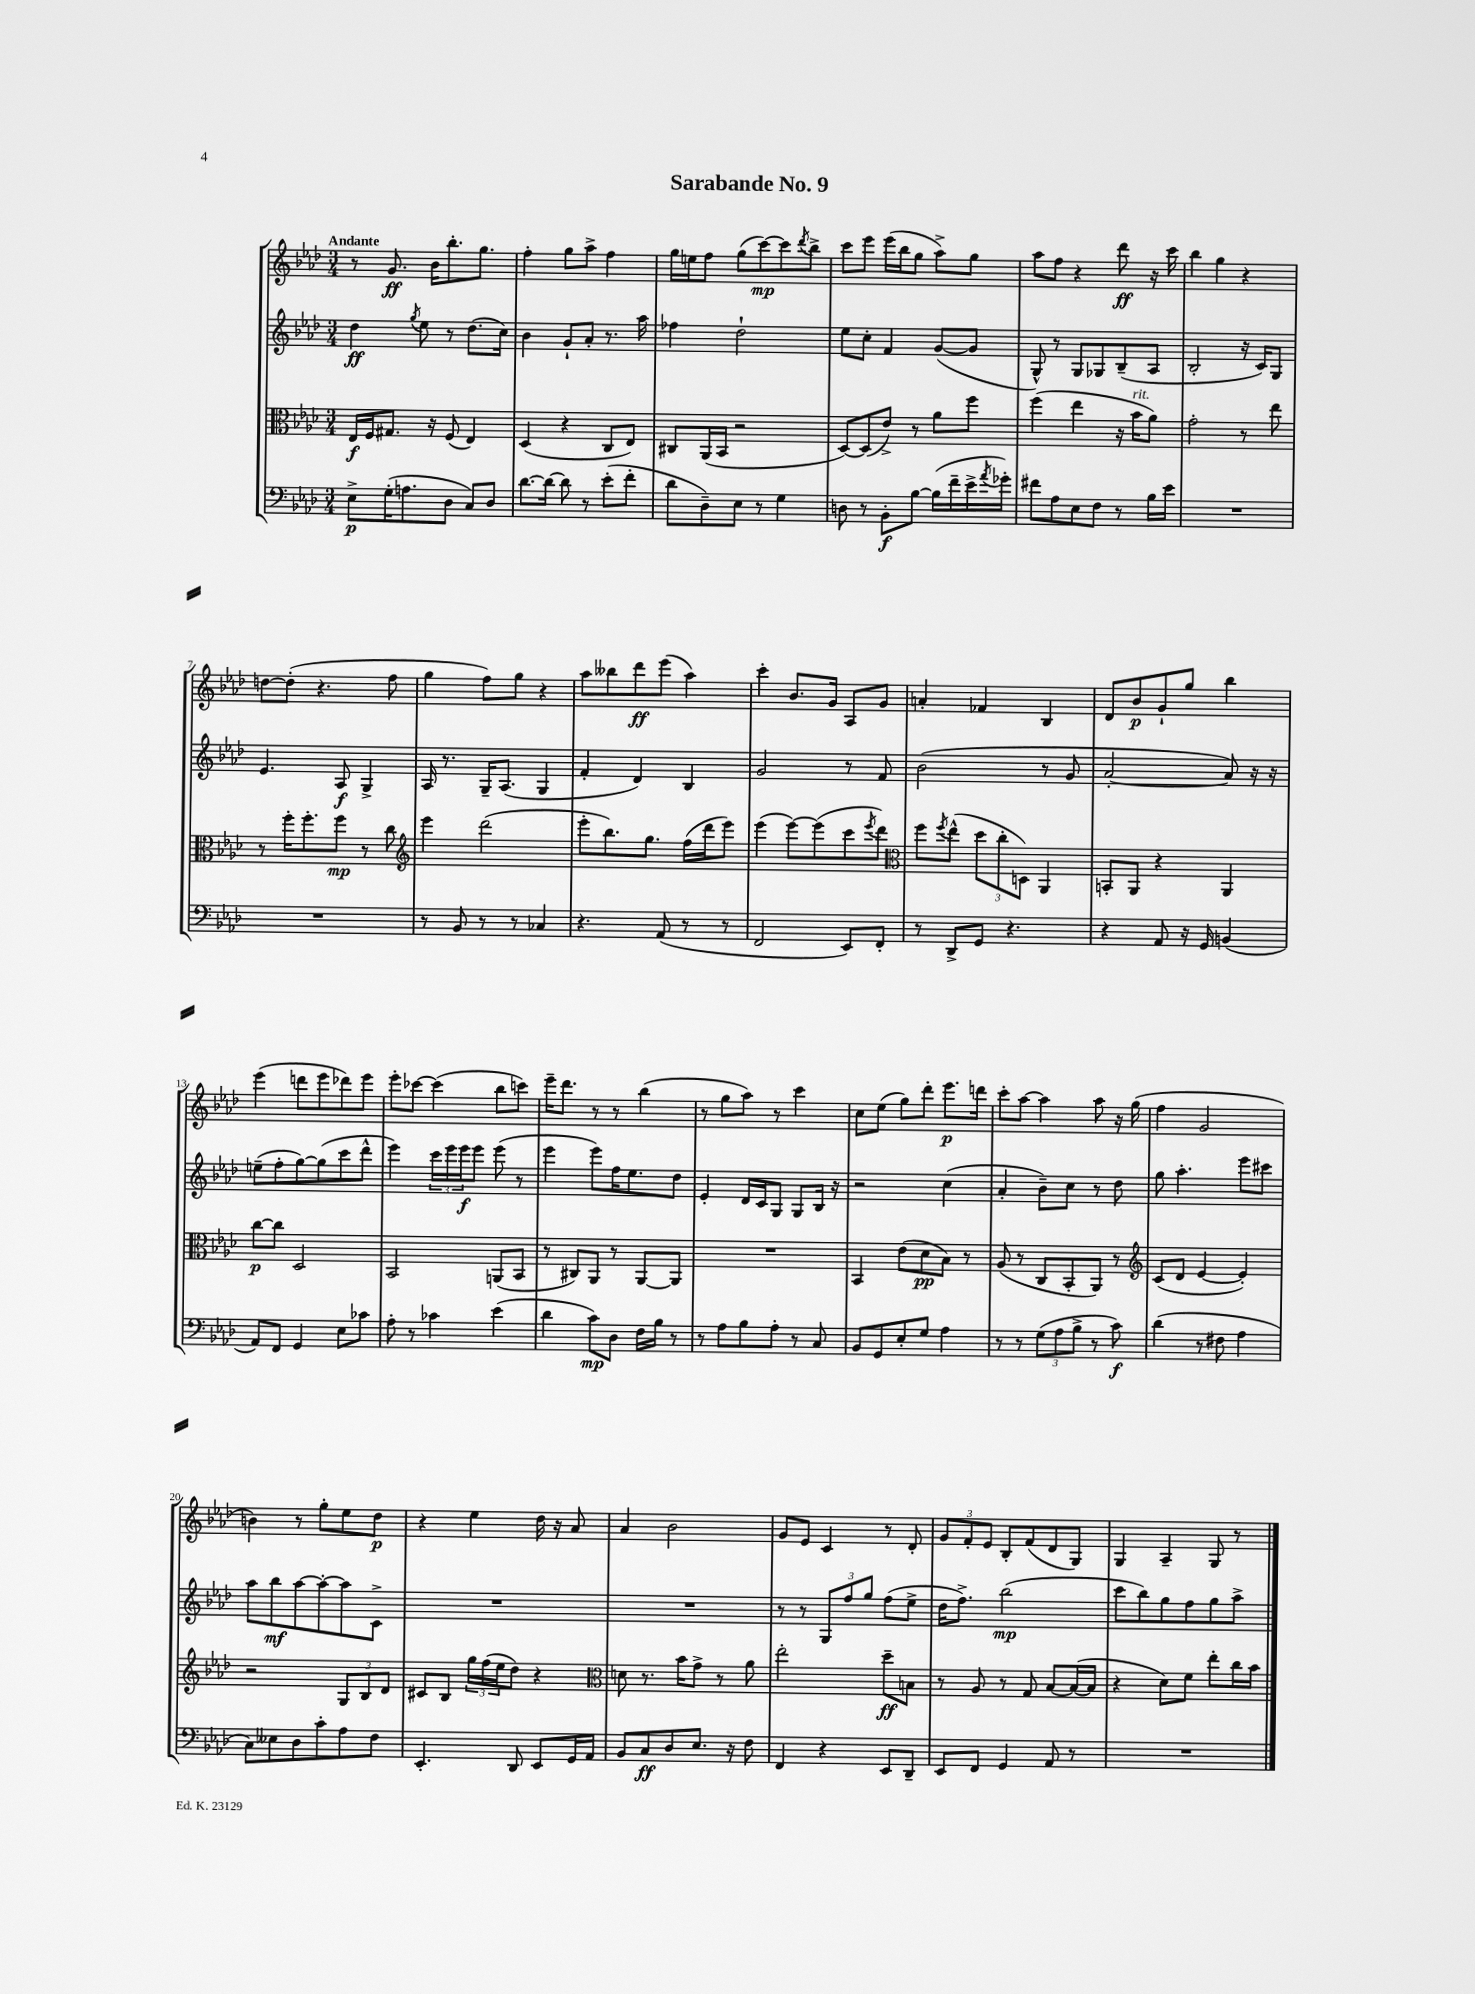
\header { title = "Sarabande No. 9" }
<<
\new StaffGroup <<
\new Staff = "s0" {
    \clef treble \key aes \major \numericTimeSignature \time 3/4 \tempo "Andante"
    r8 g'8.\ff bes'16 bes''8.-. g''8. |
    f''4-. g''8 aes''8-> f''4 |
    g''16 e''16 f''8 g''8( c'''8~\mp) c'''8 \acciaccatura { des'''8 } bes''8-> |
    c'''8 ees'''8 ees'''16( bes''16 g''8 aes''8->) g''8 |
    aes''8 f''8 r4 des'''8\ff r16 c'''16 |
    bes''4 g''4 r4 |
    d''8~ d''8-.( r4. f''8 |
    g''4 f''8) g''8 r4 |
    aes''8 beses''8 des'''8\ff ees'''8( aes''4) |
    c'''4-. bes'8. g'16 aes8 g'8 |
    a'4-. fes'4 bes4 |
    des'8 bes'8\p g'8-! g''8 bes''4 |
    ees'''4( d'''8 ees'''8 des'''8) ees'''8 |
    ees'''8-. ces'''8~ ces'''4( bes''8 c'''8) |
    ees'''16-- des'''8. r8 r8 bes''4( |
    r8 g''8 aes''8) r8 c'''4 |
    c''8 ees''8( g''8) des'''8-. ees'''8.\p d'''16 |
    c'''8-. aes''8~ aes''4 aes''8 r16 g''16( |
    f''4 g'2 |
    b'4) r8 g''8-. ees''8 des''8\p |
    r4 ees''4 des''16 r16 aes'8 |
    aes'4 bes'2 |
    g'8 ees'8 c'4 r8 des'8-. |
    \tuplet 3/2 { g'8 f'8-. ees'8 } bes8-. f'8( des'8 g8) |
    g4 aes4-- g8 r8 \bar "|." |
}
\new Staff = "s1" {
    \clef treble \key aes \major \numericTimeSignature \time 3/4
    des''4\ff \acciaccatura { g''8 } ees''8 r8 des''8.( c''16) |
    bes'4 g'8-! aes'8-. r8. aes''16 |
    fes''4 des''2-! |
    ees''8 c''8-. f'4 g'8~( g'8 |
    g8-^) r8 g8 ges8 bes8--( aes8 |
    bes2-. r16 c'16) g8 |
    ees'4. aes8\f g4-> |
    aes16 r8. g16-- aes8.( g4 |
    f'4-. des'4) bes4 |
    g'2 r8 f'8 |
    bes'2( r8 g'8 |
    aes'2~-. aes'8) r16 r16 |
    e''8--( f''8-. g''8~) g''8( c'''8 des'''8-^ |
    ees'''4) \tuplet 3/2 { c'''16 ees'''16 ees'''16\f } ees'''8 ees'''8( r8 |
    ees'''4 ees'''8) f''16 ees''8. des''8 |
    ees'4-. des'16 c'16 g8 g8 bes16 r16 |
    r2 c''4( |
    aes'4-. bes'8--) c''8 r8 des''8 |
    g''8 aes''4.-. ees'''8 cis'''8 |
    aes''8 bes''8\mf aes''8~ aes''8~-. aes''8 c'8-> |
    R2. |
    R2. |
    r8 r8 \tuplet 3/2 { g8 f''8 g''8 } f''8( ees''8-> |
    des''16 f''8.->) bes''2\mp( |
    c'''8 bes''8) g''8 f''8 g''8 aes''8-> \bar "|." |
}
\new Staff = "s2" {
    \clef alto \key aes \major \numericTimeSignature \time 3/4
    ees16\f f16 gis8. r16 f8( ees4) |
    des4( r4 c8 ees8) |
    cis8 aes,16( bes,16 r2 |
    des8~) des8( ees'8->) r8 aes'8 f''8 |
    f''4( ees''4 r16 bes'16^\markup { \italic "rit." } aes'8) |
    g'2-. r8 ees''8 |
    r8 f''16-. f''8.-. f''8\mp r8 c''8 |
    \clef treble ees'''4 des'''2( |
    ees'''8-. bes''8.) g''8. f''16( des'''16 ees'''8) |
    ees'''4( ees'''8~) ees'''8( c'''8 \acciaccatura { ees'''8 } des'''8) |
    \clef alto f''8 \acciaccatura { f''8 } ees''8-^( \tuplet 3/2 { des''8 c''8-. d8) } aes,4 |
    b,8-. aes,8 r4 aes,4 |
    c''8~\p c''8 des2 |
    bes,2 a,8( bes,8 |
    r8 cis8) aes,8 r8 aes,8~ aes,8 |
    R2. |
    bes,4 ees'8( des'8\pp bes8) r8 |
    aes8( r8 c8 bes,8-. aes,8) r8 |
    \clef treble c'8( des'8 ees'4~ ees'4-.) |
    r2 \tuplet 3/2 { g8 bes8 des'8 } |
    cis'8 bes8 \tuplet 3/2 { g''16 f''16( ees''16 } des''8) r4 |
    \clef alto d'8 r8. bes'16 g'8-> r8 aes'8 |
    ees''2-. des''8--\ff b8 |
    r8 aes8 r8 g8 bes8~ bes16~( bes16 |
    r4 des'8) f'8 ees''8-. c''16 bes'16 \bar "|." |
}
\new Staff = "s3" {
    \clef bass \key aes \major \numericTimeSignature \time 3/4
    ees8->\p g16-.( a8. des8 c8) des8 |
    des'8.~ des'16~ des'8 r8 ees'8-.( f'8-. |
    des'8 des8--) ees8 r8 g4 |
    d8 r8 bes,8-.\f bes8~ bes16( f'16-- ees'16-> \acciaccatura { aes'8 } ges'16-.) |
    fis'8 aes8 ees8 f8 r8 bes16 ees'16 |
    R2. |
    R2. |
    r8 bes,8 r8 r8 ces4 |
    r4. aes,8( r8 r8 |
    f,2 ees,8) f,8-. |
    r8 des,8-> g,8 r4. |
    r4 aes,8 r16 g,16 b,4( |
    aes,8) f,8 g,4 ees8 ces'8 |
    aes8-. r8 ces'4 ees'4( |
    des'4 c'8\mp) des8 f16 bes16 r8 |
    r8 aes8 bes8 aes8-. r8 c8 |
    bes,8 g,8 ees8-. g8 aes4 |
    r8 r8 \tuplet 3/2 { g8( aes8 bes8-> } r8 c'8\f) |
    des'4( r8 fis8 aes4 |
    c8) eeses8 des8 c'8-. aes8 f8 |
    ees,4.-. des,8 ees,8 g,16 aes,16 |
    bes,8 c8\ff des8 ees8. r16 f8 |
    f,4 r4 ees,8 des,8-- |
    ees,8 f,8 g,4 aes,8 r8 |
    R2. \bar "|." |
}
>>
>>
